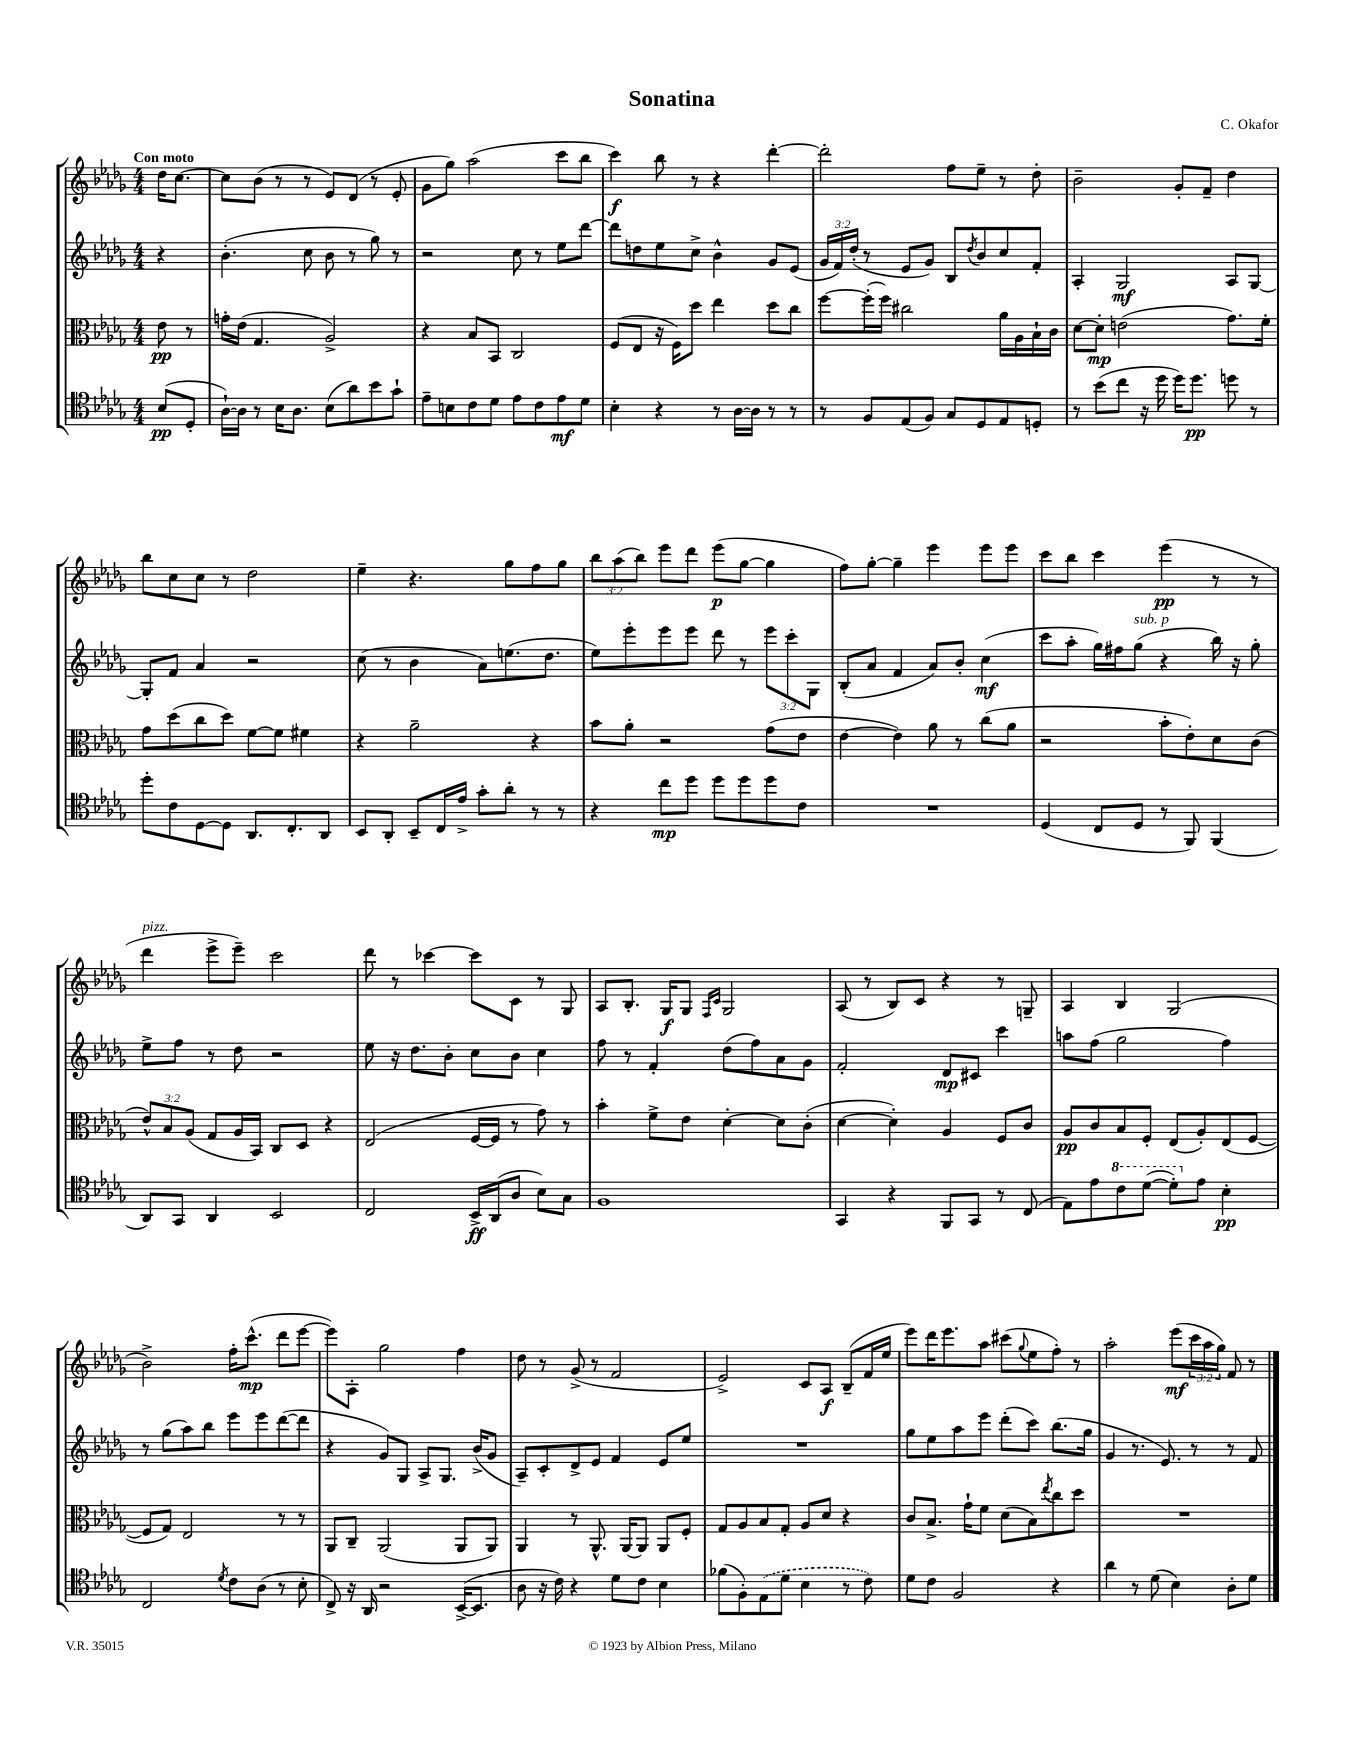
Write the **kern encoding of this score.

**kern	**kern	**kern	**kern
*staff4	*staff3	*staff2	*staff1
*clefC4	*clefC3	*clefG2	*clefG2
*k[b-e-a-d-g-]	*k[b-e-a-d-g-]	*k[b-e-a-d-g-]	*k[b-e-a-d-g-]
*M4/4	*M4/4	*M4/4	*M4/4
(8B-	8e-	4r	16dd-
.	.	.	[8.cc
8D-'	8r	.	.
=	=	=	=
[16A-`)	16g'	(4.b-'	8cc]
16A-]	(16e-	.	.
8r	4.G-	.	(8b-
16B-	.	.	8r
8.A-	.	.	.
.	.	8cc	8r
(8B-	2A-^)	8b-	8e-)
8a-)	.	8r	(8d-
8b-	.	8gg-)	8r
8g-`	.	8r	8e-'
=	=	=	=
8e-~	4r	2r	8g-
8B	.	.	8gg-)
8c	8B-	.	(2aa-
8d-	8BB-	.	.
8e-	2C	8cc	.
8c	.	8r	.
8e-	.	8ee-	8ccc
8d-	.	[8ddd-	8bb-
=	=	=	=
4B-'	(8F	8ddd-]	4ccc)
.	8E-	8dd	.
4r	16r	8ee-	8bb-
.	16F)	.	.
.	8dd-	8cc^	8r
8r	4ee-	4b-^^	4r
[16A-	.	.	.
16A-]	.	.	.
8r	8dd-	8g-	[4ddd-'
8r	8cc	(8e-	.
=	=	=	=
8r	[8ff	24g-	2ddd-']
.	.	24f)	.
.	.	(24dd-'	.
8F	(16ff']	8r	.
.	16ff)	.	.
(8E-	2cc#	8e-	.
8F)	.	8g-)	.
8G-	.	8B-	8ff
.	.	8qdd-	.
8D-	.	8b-	8ee-~
8E-	16a-	8cc	8r
.	16A-	.	.
8D'	16B-`	8f'	8dd-'
.	16c	.	.
=	=	=	=
8r	[8d-	4A-'	2b-~
(8b-	8d-']	.	.
8cc	(2e	2G-	.
16r	.	.	.
16dd-	.	.	.
16dd-)	.	.	8g-'
8.dd-	.	.	.
.	.	.	8f~
8dd	8.g-)	8A-	4dd-
8r	.	[8G-	.
.	16f'	.	.
=	=	=	=
8dd-'	8g-	8G-']	8bb-
8c	(8dd-	8f	8cc
[8D-	8cc	4a-	8cc
8D-]	8dd-)	.	8r
8.AA-	[8f	2r	2dd-
.	8f]	.	.
8.C'	.	.	.
.	4f#	.	.
8AA-	.	.	.
=	=	=	=
8BB-	4r	(8cc	4ee-~
8AA-'	.	8r	.
8BB-~	2a-~	4b-	4.r
16C	.	.	.
16e-^	.	.	.
8g-'	.	8a-)	.
8a-'	.	(8.ee	8gg-
8r	4r	.	8ff
.	.	8.dd-	.
8r	.	.	8gg-
=	=	=	=
4r	8b-	8ee-)	12bb-
.	.	.	(12aa-
.	8a-'	8eee-'	.
.	.	.	12bb-)
8cc	2r	8eee-	8eee-
8dd-	.	8eee-	8ddd-
8dd-	.	8ddd-	(8eee-
8dd-	.	8r	[8gg-
8dd-	(8g-	12eee-	4gg-]
.	.	12ccc'	.
8c	8e-	.	.
.	.	12G-	.
=	=	=	=
1r	[4e-	(8B-'	8ff)
.	.	8a-	[8gg-'
.	4e-])	4f	4gg-~]
.	8a-	8a-)	4eee-
.	8r	8b-'	.
.	(8cc	(4cc	8eee-
.	8a-	.	8eee-
=	=	=	=
(4D-	2r	8ccc	8ccc
.	.	8aa-'	8bb-
8C	.	16gg-)	4ccc
.	.	16ff#	.
8D-	.	(8gg-	.
8r	8b-'	4r	(4eee-
8FF)	8e-')	.	.
(4FF	8d-	16bb-)	8r
.	.	16r	.
.	(8c	8gg-'	8r
=	=	=	=
8AA-)	12e-^^)	8ee-^	4ddd-
.	12B-	.	.
8GG-	.	8ff	.
.	(12A-	.	.
4AA-	8G-	8r	8eee-^
.	16A-	8dd-	8eee-~)
.	16BB-)	.	.
2BB-	8C	2r	2ccc
.	8D-	.	.
.	4r	.	.
=	=	=	=
2C	(2E-	8ee-	8ddd-
.	.	16r	8r
.	.	8.dd-	.
.	.	.	[4ccc-
.	.	8b-'	.
16BB-^	[16F	8cc	8ccc-]
(16AA-	16F]	.	.
8A-	8r	8b-	8c
8B-)	8g-)	4cc	8r
8G-	8r	.	8G-
=	=	=	=
1F	4b-'	8ff	8A-
.	.	8r	8.B-'
.	8f^	4f'	.
.	.	.	16G-
.	8e-	.	8G-
.	.	.	16qqF
.	.	.	16qqc
.	[4d-'	(8dd-	2G-
.	.	8ff)	.
.	8d-]	8a-	.
.	(8c'	8g-	.
=	=	=	=
4GG-	[4d-	2f'	(8A-
.	.	.	8r
4r	4d-'])	.	8B-)
.	.	.	8c
8FF	4A-	8d-	4r
8GG-	.	8c#	.
8r	8F	4ccc	8r
(8C	8c	.	8G~
=	=	=	=
8E-)	8A-	8aa	4A-
8e-	8c	(8ff	.
8cc	8B-	2gg-	4B-
([8dd-	8F'	.	.
8dd-'])	(8E-	.	(2G-
8e-	8A-')	.	.
4B-'	(8E-	4ff)	.
.	[8F	.	.
=	=	=	=
2C	8F]	8r	2b-^)
.	8G-)	(8gg-	.
.	2E-	8aa-)	.
.	.	8bb-	.
8qd-	.	.	.
8c	.	8eee-	16ff'
.	.	.	(8.ccc^^
(8A-	.	8eee-	.
8r	8r	([8ddd-	8ddd-
8B-'	8r	8ddd-]	[8eee-
=	=	=	=
8C^)	8AA-	4r	8eee-])
16r	8C~	.	8A-'
16AA-	.	.	.
2r	(2AA-	8g-)	2gg-
.	.	8G-	.
.	.	8A-^	.
.	.	8.G-	.
([16BB-^	8AA-	.	4ff
8.BB-]	.	(16b-^	.
.	8AA-)	8g-	.
=	=	=	=
8A-	4AA-	8A-~)	8dd-
16r	.	8c'	8r
16c)	.	.	.
4r	8r	8d-^	(8g-^
.	8.AA-^^	8e-	8r
8d-	.	4f	2f
.	[16AA-	.	.
8c	8AA-]	.	.
4B-	8AA-	8e-	.
.	8F'	8ee-	.
=	=	=	=
(8f-	8G-	1r	2e-^)
8F')	8A-	.	.
(8E-	8B-	.	.
8d-	8G-'	.	.
4B-	8A-	.	8c
.	8d-	.	8A-
8r	4r	.	(8B-~
8c)	.	.	16f
.	.	.	16ee-
=	=	=	=
8d-	8c	8gg-	8eee-)
8c	8.B-^	8ee-	16ddd-
.	.	.	8.eee-
2F	.	8aa-	.
.	16g-`	.	.
.	8f	8eee-	8aa-
.	(8d-	(8ddd-'	(8ccc#
.	.	.	8qqgg-
.	8B-)	8ccc)	8ee-
.	8qee-	.	.
4r	8cc	(8.bb-	8ff')
.	8dd-	.	8r
.	.	16gg-	.
=	=	=	=
4a-	1r	4g-	2aa-'
8r	.	8.r	.
(8d-	.	.	.
.	.	8.e-)	.
4B-)	.	.	(8eee-
.	.	8r	24ccc
.	.	.	24aa-
.	.	.	24gg-)
8A-'	.	8r	8f
8d-	.	8f	8r
==	==	==	==
*-	*-	*-	*-
